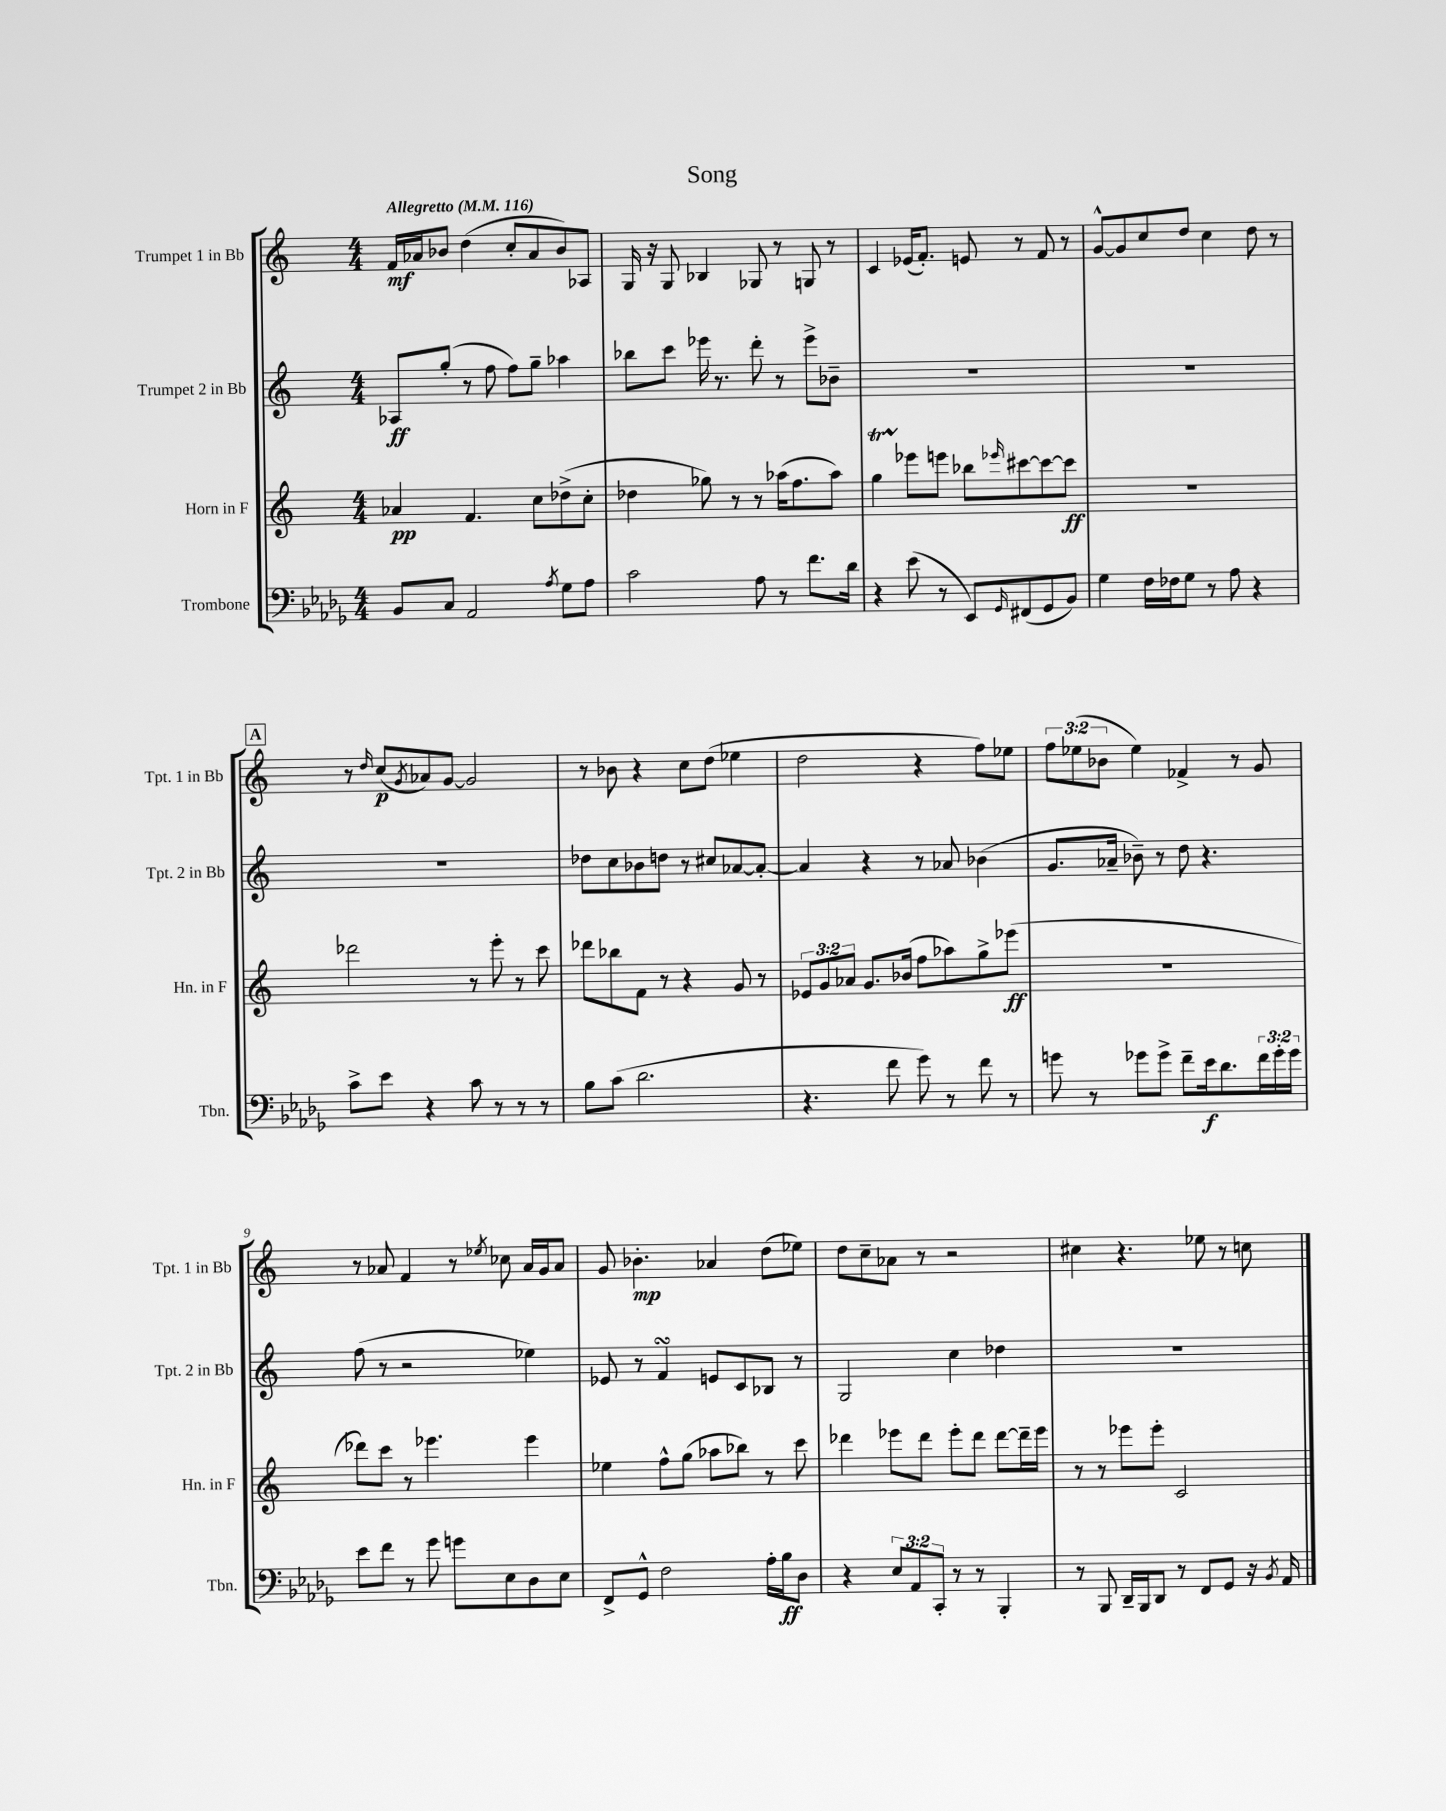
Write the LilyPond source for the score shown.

\header { title = "Song" }
<<
\new StaffGroup <<
\new Staff = "s0" \with { instrumentName = "Trumpet 1 in Bb" shortInstrumentName = "Tpt. 1 in Bb" } {
    \clef treble \key c \major \numericTimeSignature \time 4/4 \override Staff.TupletNumber.text = #tuplet-number::calc-fraction-text \tempo "Allegretto" 4 = 116
    f'16\mf aes'16 bes'8 d''4( c''8-. aes'8 bes'8) aes8 |
    g16 r16 g8 bes4 ges8 r8 g8 r8 |
    c'4 ees'16( f'8.-.) e'8 r8 f'8 r8 |
    g'8~-^ g'8 c''8 d''8 c''4 d''8 r8 |
    \mark \markup { \box "A" } r8 \grace { d''16 } c''8\p( \acciaccatura { g'8 } aes'8) g'8~ g'2 |
    r8 bes'8 r4 c''8 d''8( ees''4 |
    d''2 r4 f''8) ees''8 |
    \tuplet 3/2 { f''8 ees''8( bes'8 } ees''4) fes'4-> r8 g'8 |
    r8 aes'8 f'4 r8 \acciaccatura { ees''8 } ces''8 aes'16 g'16 aes'8 |
    g'8 bes'4.-.\mp aes'4 d''8( ees''8) |
    d''8 c''8-- aes'8 r8 r2 |
    cis''4 r4. ees''8 r8 c''8 \bar "|." |
}
\new Staff = "s1" \with { instrumentName = "Trumpet 2 in Bb" shortInstrumentName = "Tpt. 2 in Bb" } {
    \clef treble \key c \major \numericTimeSignature \time 4/4
    aes8\ff g''8-.( r8 f''8 f''8) g''8-- aes''4 |
    bes''8 c'''8 ees'''16 r8. d'''8-. r8 ees'''8-> bes'8-- |
    r1 |
    R1 |
    \mark \markup { \box "A" } R1 |
    des''8 c''8 bes'8 d''8 r8 cis''8 aes'8~ aes'8~-. |
    aes'4 r4 r8 aes'8 bes'4( |
    g'8. aes'16-- bes'8--) r8 d''8 r4. |
    f''8( r8 r2 ees''4) |
    ees'8 r8 f'4\turn e'8 c'8 bes8 r8 |
    g2 c''4 des''4 |
    R1 \bar "|." |
}
\new Staff = "s2" \with { instrumentName = "Horn in F" shortInstrumentName = "Hn. in F" } {
    \clef treble \key c \major \numericTimeSignature \time 4/4 \override Staff.TupletNumber.text = #tuplet-number::calc-fraction-text
    aes'4\pp f'4. c''8 des''8->( c''8-. |
    des''4 ges''8) r8 r8 aes''16( f''8. aes''8) |
    g''4\startTrillSpan ees'''8\stopTrillSpan e'''8 bes''8 \grace { ees'''16 } cis'''8~ cis'''8~ cis'''8\ff |
    R1 |
    \mark \markup { \box "A" } des'''2 r8 e'''8-. r8 c'''8 |
    des'''8 bes''8 f'8 r8 r4 g'8 r8 |
    \tuplet 3/2 { ees'8 g'8 aes'8 } g'8. bes'16( f''8 aes''8) g''8-> ees'''8\ff( |
    r1 |
    des'''8) c'''8 r8 ees'''4. ees'''4 |
    ees''4 f''8-^ g''8( aes''8 bes''8) r8 c'''8 |
    des'''4 ees'''8 des'''8 ees'''8-. des'''8 des'''8~ des'''16-- ees'''16 |
    r8 r8 ees'''8 ees'''8-. c'2 \bar "|." |
}
\new Staff = "s3" \with { instrumentName = "Trombone" shortInstrumentName = "Tbn." } {
    \clef bass \key des \major \numericTimeSignature \time 4/4 \override Staff.TupletNumber.text = #tuplet-number::calc-fraction-text
    bes,8 c8 aes,2 \acciaccatura { aes8 } ges8 aes8 |
    c'2 aes8 r8 f'8. des'16 |
    r4 ees'8( r8 ees,8) \grace { ges,16 } fis,8( ges,8 bes,8) |
    ges4 f16 fes16 ges8 r8 aes8 r4 |
    \mark \markup { \box "A" } c'8-> ees'8 r4 c'8 r8 r8 r8 |
    bes8 c'8( des'2. |
    r4. f'8 ges'8) r8 f'8 r8 |
    g'8 r8 ges'8 ges'8-> f'8-- ees'16\f des'8. \tuplet 3/2 { f'16 ges'16-. ges'16 } |
    ees'8 f'8 r8 ges'8 g'8 ees8 des8 ees8 |
    f,8-> ges,8-^ f2 aes16-. bes16\ff des8 |
    r4 \tuplet 3/2 { ees8 aes,8 c,8-. } r8 r8 bes,,4-. |
    r8 bes,,8 des,16-- bes,,16 des,8 r8 f,8 ges,8 r16 \acciaccatura { bes,8 } aes,16 \bar "|." |
}
>>
>>
